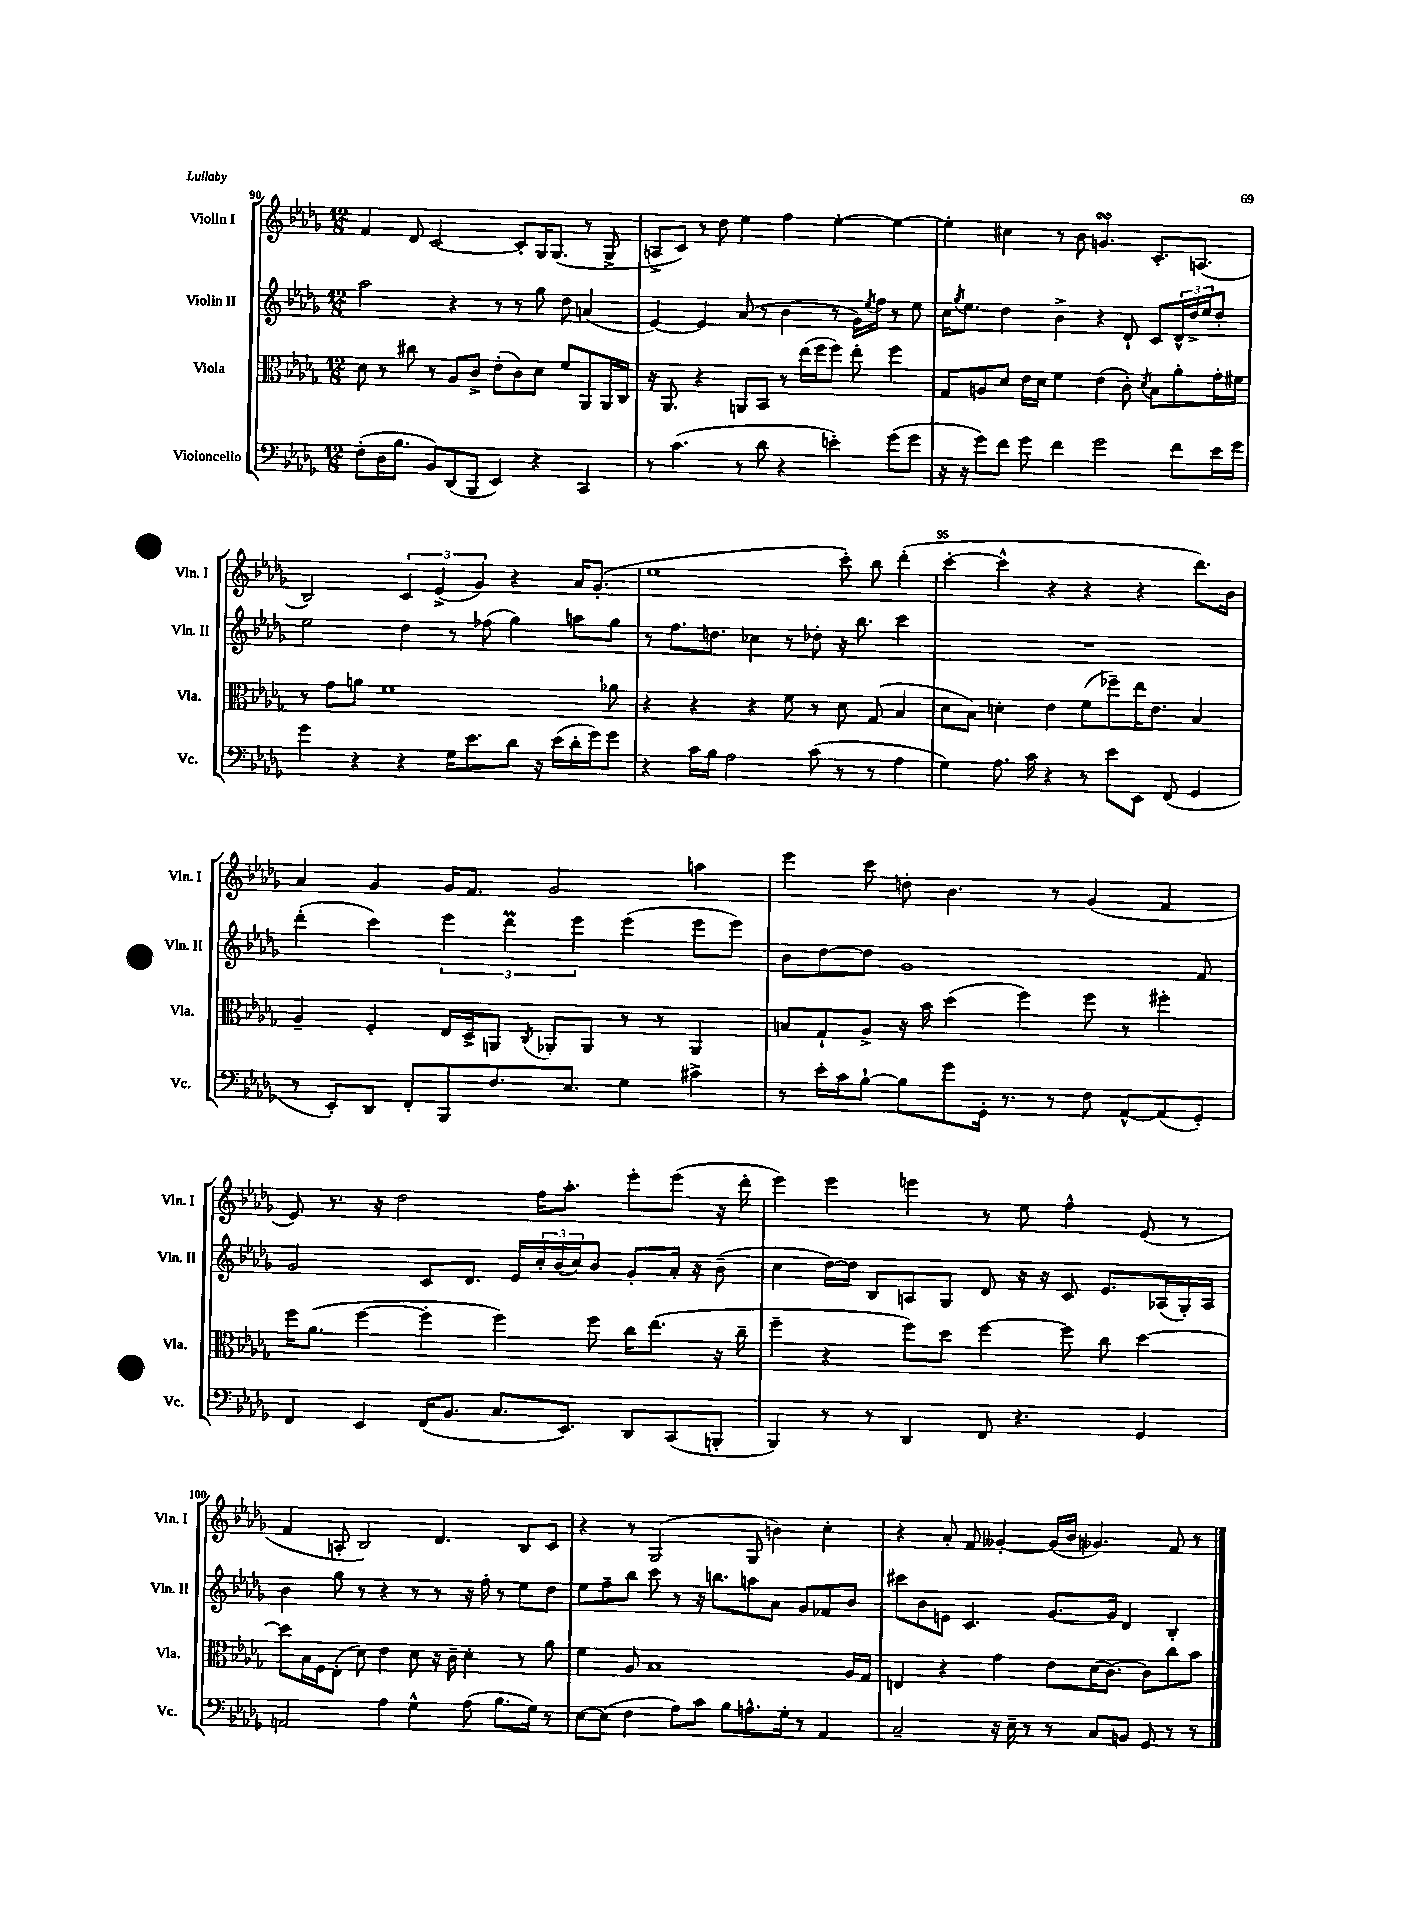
<<
\new StaffGroup <<
\new Staff = "s0" \with { instrumentName = "Violin I" shortInstrumentName = "Vln. I" } {
    \clef treble \key des \major \numericTimeSignature \time 12/8
    f'4 des'8 c'2~ c'8-. ges16 ges8.( r8 ges8-> |
    a8-> c'8) r8 des''8 ees''4 f''4 ees''4~-. ees''4~ |
    ees''4-. cis''4 r8 bes'8 g'4.\turn c'8.-. a8.( |
    bes2) \tuplet 3/2 { c'4 ees'4->( ges'4) } r4 aes'16 ges'8.-.( |
    ees''1 c'''8-.) bes''8 des'''4-.( |
    c'''4~-. c'''4-^ r4 r4 r4 des'''8.) bes'16 |
    aes'4 ges'4 ges'16 f'8. ges'2 a''4 |
    ees'''4 c'''8 d''8-. bes'4. r8 ges'4( f'4 |
    ees'8) r8. r16 des''2 f''16 aes''8.-. ees'''8-. ees'''8( r16 des'''16-. |
    ees'''4) ees'''4 e'''4 r8 ees''8 f''4-^ ees'8( r8 |
    f'4 a8-. bes2) des'4. bes8 c'8 |
    r4 r8 ges2( ges8 b'4) c''4-. |
    r4 aes'8-. f'8 geses'4~-. geses'16( bes'16 ges'4.) f'8 r8 \bar "|." |
}
\new Staff = "s1" \with { instrumentName = "Violin II" shortInstrumentName = "Vln. II" } {
    \clef treble \key des \major \numericTimeSignature \time 12/8
    aes''2 r4 r8 r8 ges''8 des''8 a'4( |
    ees'4~) ees'4 aes'8( r8 bes'4 r8 ges'16) \acciaccatura { ees''8 } f''16 r8 ees''8 |
    c''16 \acciaccatura { ges''8 } ees''8. des''4 bes'4-> r4 des'8-! c'8 \tuplet 3/2 { des'16-^ des''16-> ees''16 } des''8-. |
    ees''2 des''4 r8 fes''8( ges''4) a''8 ges''8 |
    r8 f''8. d''8. ces''4 r8 des''8-. r16 bes''8. c'''4 |
    R1. |
    des'''4-.( c'''4) \tuplet 3/2 { ees'''4 des'''4\prall ees'''4 } ees'''4( ees'''8 ees'''8) |
    bes'8 des''8~ des''8 ges'1 f'8 |
    ges'2 c'8 des'8. ees'16 \tuplet 3/2 { c''16-. bes'16( c''16) } bes'8 ges'8-. aes'16-. r16 bes'8--( |
    c''4 des''16~) des''16 bes8 a8 ges8 des'8 r16 r16 c'8 ees'8. aes16( ges16-.) aes16 |
    bes'4 ges''8 r8 r4 r8 r8 r16 f''16-. r8 ees''8 des''8 |
    ees''8 f''8-- bes''8 c'''8 r8 r16 b''8. a''8 aes'8 ges'8 fes'8 bes'8 |
    cis'''8 bes'8 e'8 c'4. ges'8.~ ges'16 des'4 bes4-. \bar "|." |
}
\new Staff = "s2" \with { instrumentName = "Viola" shortInstrumentName = "Vla." } {
    \clef alto \key des \major \numericTimeSignature \time 12/8
    des'8 r8 cis''8 r8 aes8 c'8-> ees'8-.( c'8) des'8 f'8 aes,8 aes,16 c16 |
    r16 aes,8. r4 a,8 bes,8 r8 ees''16( f''16 f''8) ees''8-. f''4 |
    ges8 a8 des'8 ees'16 des'16 f'4 ees'4( c'8-.) \acciaccatura { des'8 } bes8 aes'8-. ges'16-. fis'16 |
    r8 ges'8 a'8 f'1 aes'8 |
    r4 r4 r4 f'8 r8 des'8 ges8( bes4 |
    des'8 bes8) d'4-. ees'4 f'8( fes''8--) ees''16 ees'8. bes4 |
    aes4-- f4-. ees16 des16-> a,8 \acciaccatura { c8 } aes,8-. aes,8 r8 r8 aes,4 |
    b8 ges8-! aes8-> r16 bes'16 des''4( f''4) f''8 r8 fis''4-. |
    f''16 aes'8.( f''4~ f''4-. f''4) f''8 c''16 ees''8.( r16 c''16-- |
    f''4-- r4 f''8) des''8 f''4~ f''8 c''8 des''4~ |
    des''8 bes16 f16 ees8-.( des'8) ees'4 des'8 r16 c'16-- des'4-. r8 aes'8 |
    f'4 aes8 bes1 aes16 ges16 |
    e4 r4 ges'4 ees'8 des'16( c'8.~) c'8 c''8 bes'8 \bar "|." |
}
\new Staff = "s3" \with { instrumentName = "Violoncello" shortInstrumentName = "Vc." } {
    \clef bass \key des \major \numericTimeSignature \time 12/8
    f8-.( des16 bes8. bes,8) des,8( bes,,8 ees,4) r4 c,4 |
    r8 c'4.( r8 des'8 r4 e'4-.) ges'8( ges'8 |
    r16 r16 ges'8) f'8 ges'8 f'4 ges'2 f'8 ees'16 ges'16 |
    ges'4 r4 r4 ges16 ees'8. des'8 r16 ees'16( des'16-. ges'16) ges'8 |
    r4 c'16 bes16 aes2 c'8( r8 r8 aes4 |
    ges4) aes8. c'16 r4 r8 ees'8 ees,8 f,8( ges,4 |
    r8 ees,8-.) des,8 f,8-. bes,,8 f8. ees8. ges4 cis'4-> |
    r8 ees'16-. c'16 bes8~-! bes8 ges'8 ges,16-. r8. r8 f8 aes,8~-^ aes,8( ges,8-.) |
    f,4 ees,4 f,16( bes,8. c8. ees,8.) des,8 c,8( b,,8-. |
    bes,,4) r8 r8 des,4 f,8 r4. ges,4 |
    a,2 aes4 ges4-^ aes8( bes8. ges16) r8 |
    ees8~ ees8( f4 aes8) c'8 bes8 a8.-^ ges16-. r8 aes,4 |
    c2-- r16 ees16-- r8 r8 c8 b,8 ges,8 r8 r8 \bar "|." |
}
>>
>>
\layout { \context { \Score currentBarNumber = #90 \override BarNumber.break-visibility = ##(#f #t #t) barNumberVisibility = #(every-nth-bar-number-visible 5) } }
